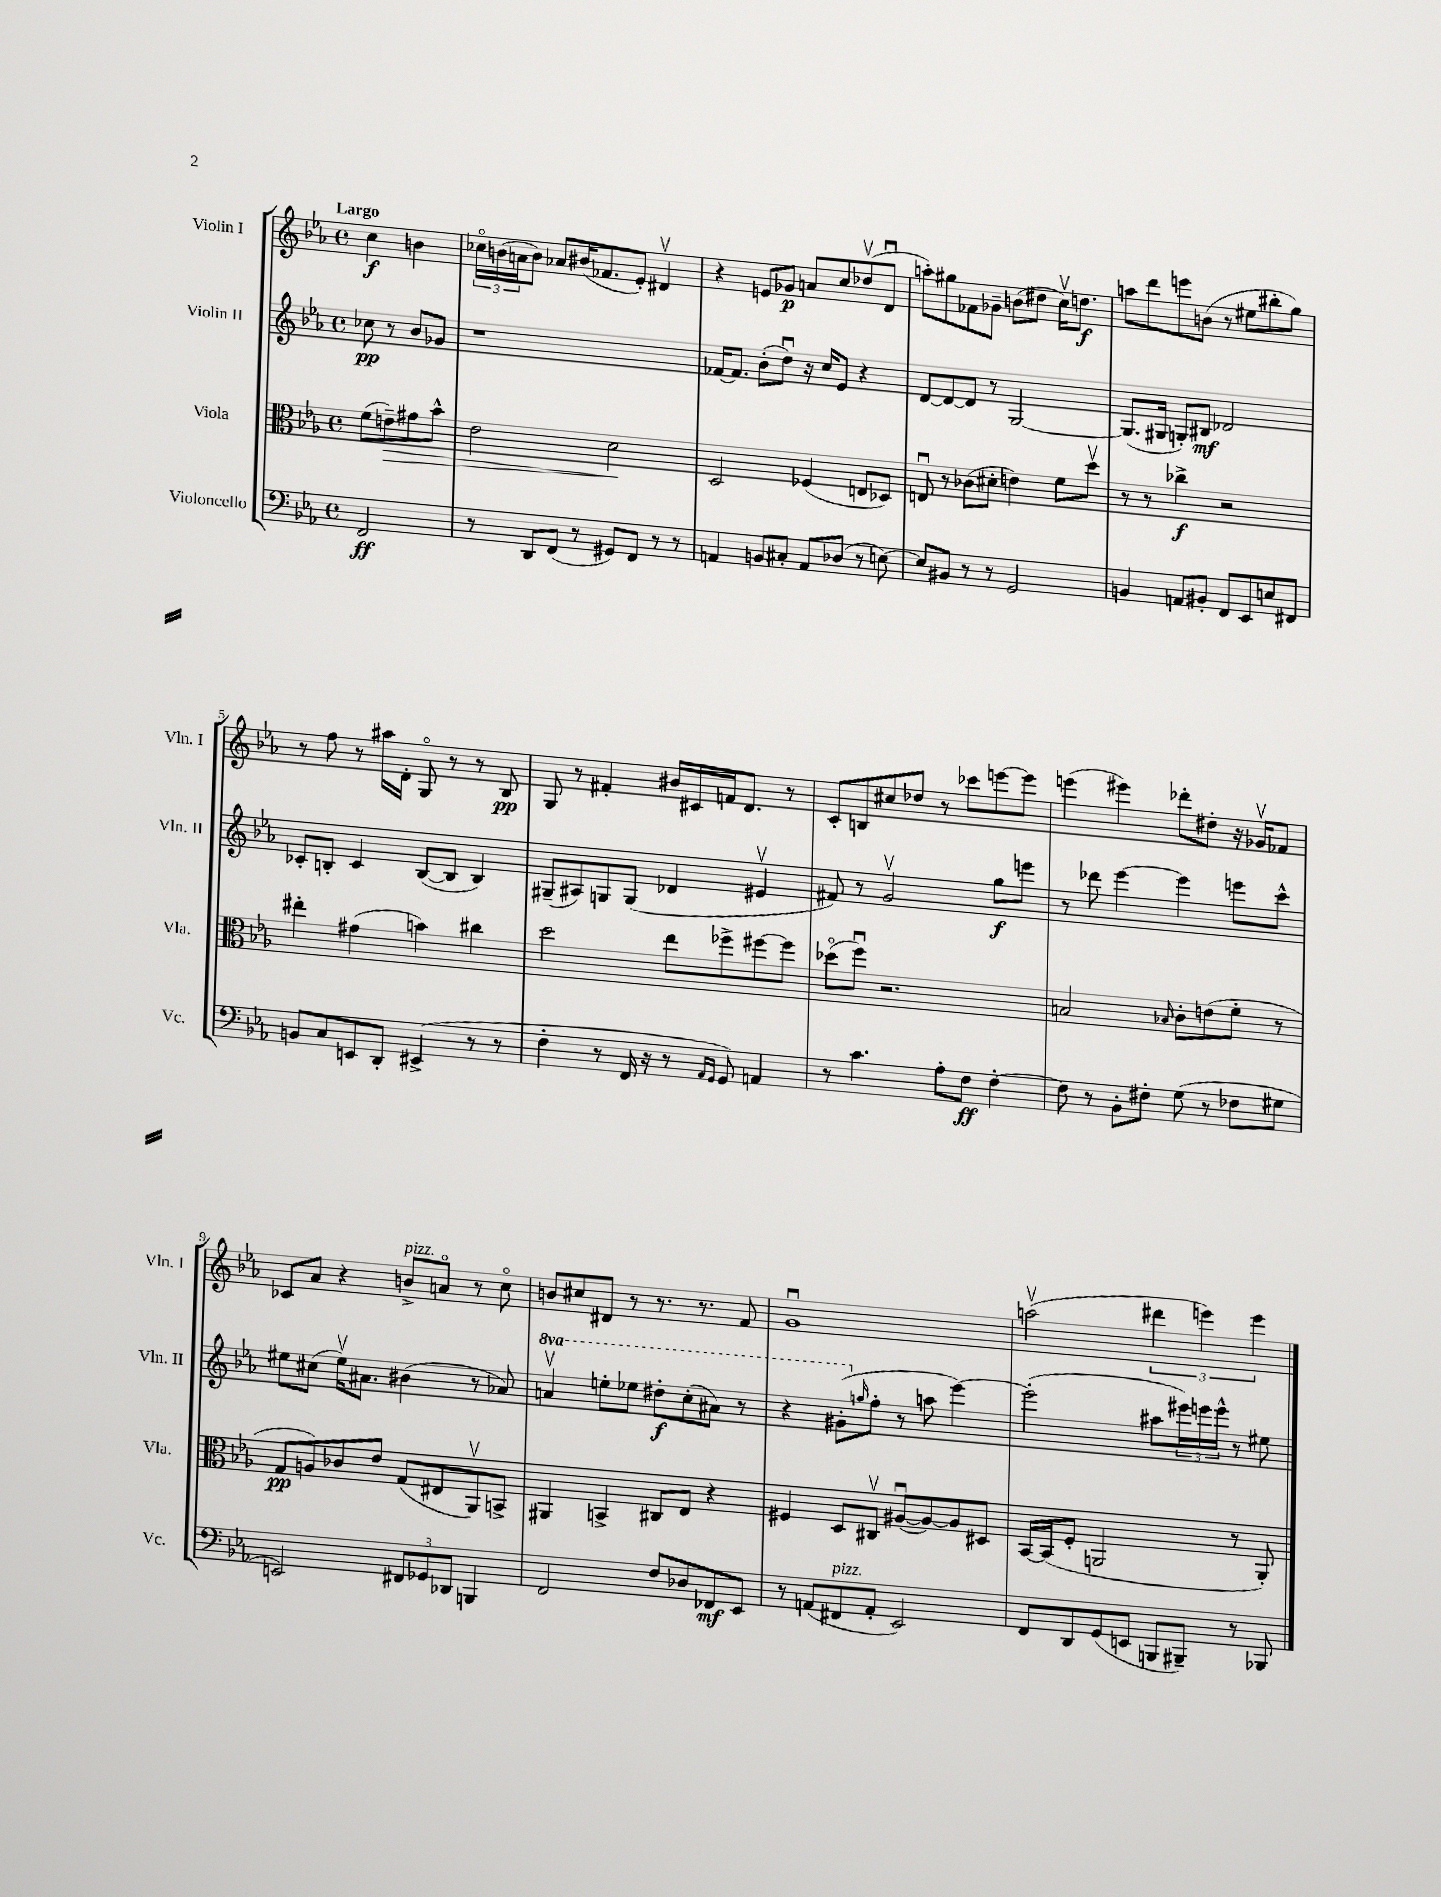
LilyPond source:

<<
\new StaffGroup <<
\new Staff = "s0" \with { instrumentName = "Violin I" shortInstrumentName = "Vln. I" } {
    \clef treble \key ees \major \defaultTimeSignature \time 4/4 \partial 2 \tempo "Largo"
    c''4\f b'4 |
    \tuplet 3/2 { ces''16\flageolet b'16( a'16 } b'8) aes'8 bis'16( fes'8. ees'8-.) dis'4\upbow |
    r4 e'8 ges'8\p a'8 c''8 des''8\upbow( d'8\downbow |
    a''8-.) gis''8 fes'8 ges'8-- b'8( dis''8 c''16\upbow) d''8.\f |
    a''8 d'''8 e'''8 b'8( r8 eis''8 bis''8-. g''8) |
    r8 f''8 r8 ais''16 d'16-. g8\flageolet r8 r8 bes8\pp |
    g8 r8 fis'4-. bis'16 cis'16 f'16 d'8. r8 |
    c'8-. b8 cis''8 des''8 r8 ces'''8 e'''8~ e'''8 |
    e'''4( eis'''4) des'''8-. dis''8-. r16 ges'16\upbow fes'8 |
    ces'8 aes'8 r4 b'8->^\markup { \italic "pizz." } a'8\flageolet r8 c''8\flageolet |
    b'8 cis''8 dis'8 r8 r8. r8. f'8 |
    g'1\downbow |
    a''2\upbow( \tuplet 3/2 { dis'''4 e'''4) e'''4 } \bar "|." |
}
\new Staff = "s1" \with { instrumentName = "Violin II" shortInstrumentName = "Vln. II" } {
    \clef treble \key ees \major \defaultTimeSignature \time 4/4 \set Staff.ottavationMarkups = #ottavation-simple-ordinals \partial 2
    ces''8\pp r8 bes'8 ges'8 |
    r1 |
    fes'16~ fes'8. bes'8-.( d''8\downbow) r16 c''16 ees'8 r4 |
    d'8~ d'8~ d'8 r8 g2~ |
    g8.( gis16 g8-.) bis8\mf des'2 |
    ces'8-. b8-. ces'4 b8~( b8 b4) |
    gis8--( ais8) g8 g8( des'4 eis'4\upbow |
    fis'8) r8 g'2\upbow g''8\f e'''8 |
    r8 des'''8 ees'''4~ ees'''4 e'''8 c'''8-^ |
    eis''8 cis''8( eis''16\upbow) ais'8. bis'4( r8 aes'8) |
    \ottava #1 a''4\upbow e'''8-. ees'''8 dis'''8-.\f c'''8-.( ais''8) r8 |
    r4 gis''8-.( \ottava #0 \grace { g''16 } f''8-. r8 a''8 ees'''4~) |
    ees'''2-.( ais''8 \tuplet 3/2 { eis'''16) e'''16 e'''16-^ } r8 eis''8 \bar "|." |
}
\new Staff = "s2" \with { instrumentName = "Viola" shortInstrumentName = "Vla." } {
    \clef alto \key ees \major \defaultTimeSignature \time 4/4 \partial 2
    f'8( e'8--\>) gis'8 bes'8-^ |
    ees'2 d'2\! |
    d2 fes4( e8 des8) |
    e8\downbow r8 ces'8( dis'8-. e'4) f'8 d''8\upbow |
    r8 r8 ces''4->\f r2 |
    eis''4-. gis'4( b'4) cis''4 |
    d''2 ees''8 fes''8-> fis''8~ fis''8 |
    des''8\flageolet( f''8\downbow) r2. |
    b2 \grace { bes16 } c'8-. e'8( f'8-. r8 |
    g8\pp a8) ces'8 ees'8 g8( eis8 aes,8\upbow) b,8-> |
    ais,4 b,4-> cis8 ees8 r4 |
    fis4 d8 cis8\upbow ais8~\downbow( ais8~) ais8 dis8 |
    bes,16~ bes,16( f8-. a,2 r8 a,8-.) \bar "|." |
}
\new Staff = "s3" \with { instrumentName = "Violoncello" shortInstrumentName = "Vc." } {
    \clef bass \key ees \major \defaultTimeSignature \time 4/4 \partial 2
    f,2\ff |
    r8 d,8 f,8( r8 gis,8) f,8 r8 r8 |
    a,4 b,8 cis8-. a,8 des8( r8 e8~) |
    e8 bis,8 r8 r8 g,2 |
    b,4 a,8 bis,8-. f,8 ees,8 e8 fis,8 |
    b,8 c8 e,8 d,8-. eis,4->( r8 r8 |
    f4-. r8 f,16 r16 r8 \grace { aes,16 g,16 } g,8) a,4 |
    r8 c'4. aes8-. f8\ff f4~-. |
    f8 r8 bes,8-. fis8-. g8( r8 fes8 gis8 |
    e,2) \tuplet 3/2 { fis,8 ges,8 des,8 } b,,4 |
    f,2 f8 des8 fes,8\mf ees,8 |
    r8 a,8( fis,8^\markup { \italic "pizz." } a,8-. ees,2) |
    f,8 d,8 g,8( e,8 b,,8 bis,,8--) r8 bes,,8 \bar "|." |
}
>>
>>
